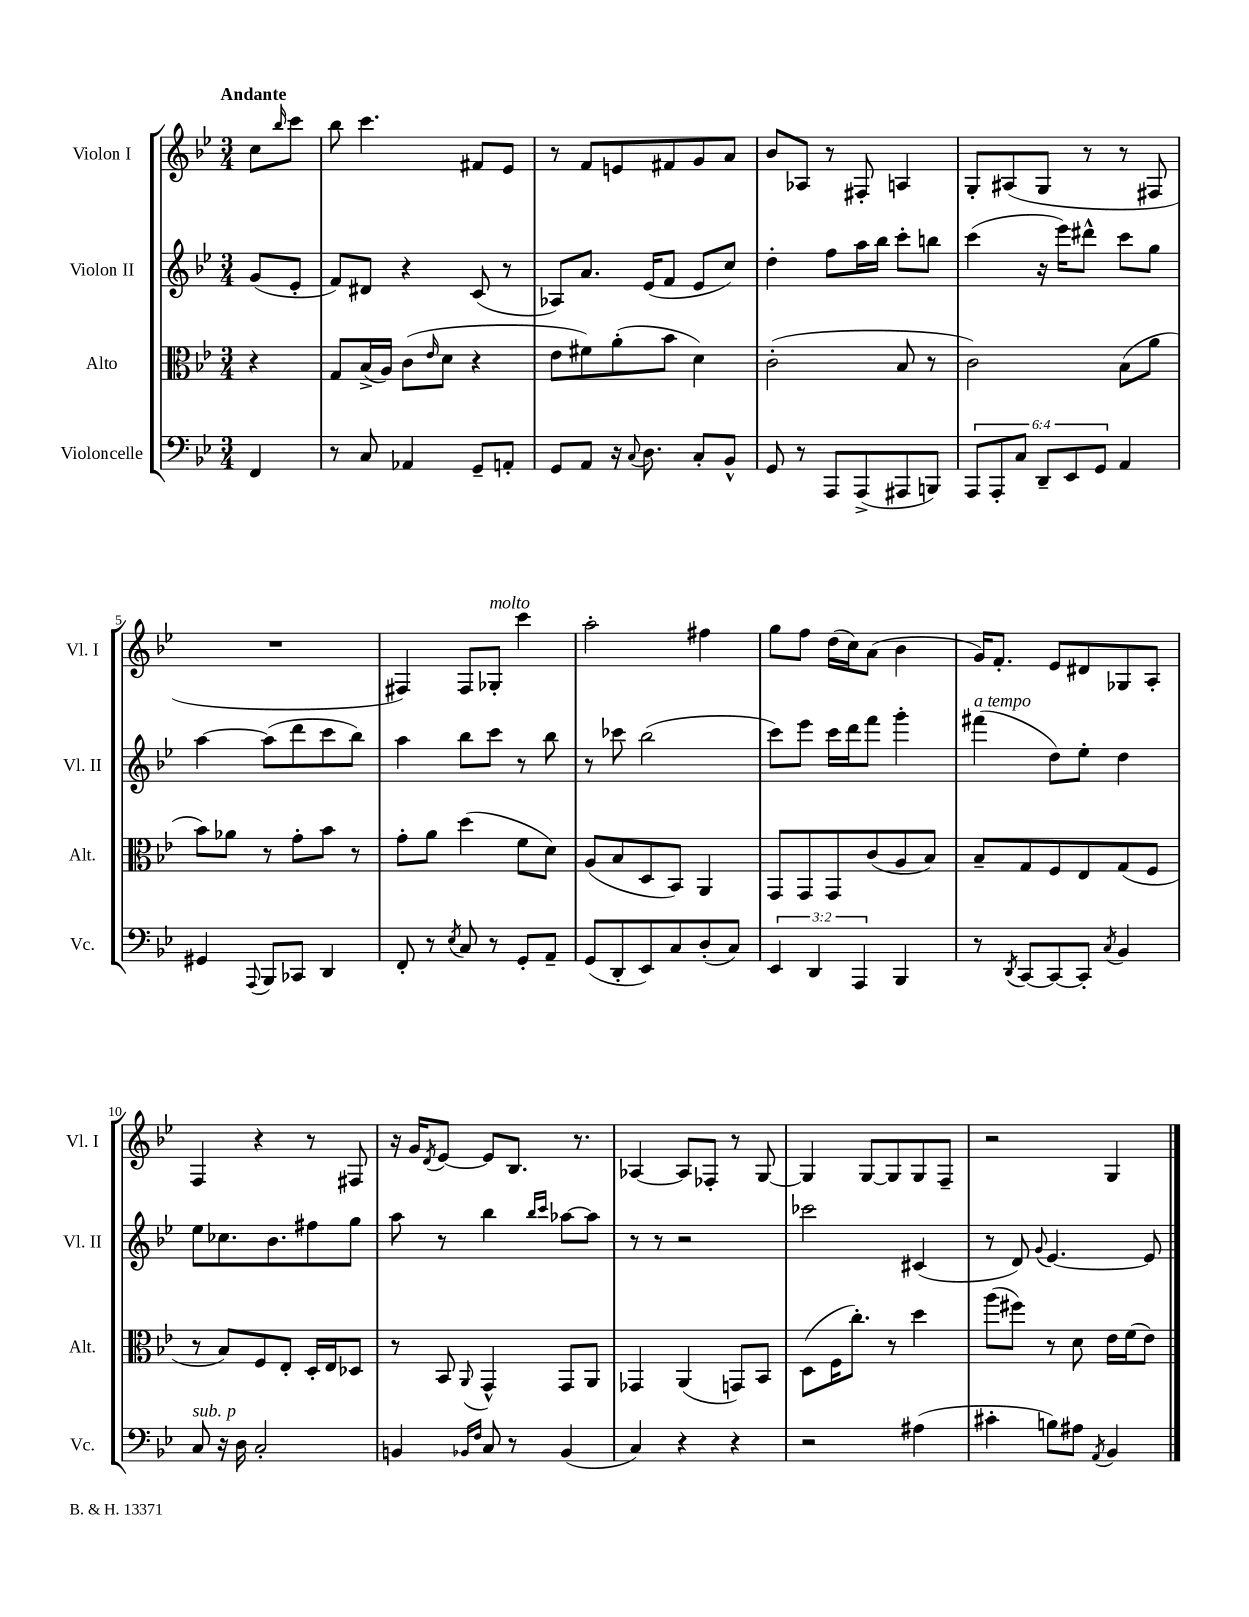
<<
\new StaffGroup <<
\new Staff = "s0" \with { instrumentName = "Violon I" shortInstrumentName = "Vl. I" } {
    \clef treble \key bes \major \numericTimeSignature \time 3/4 \partial 4 \tempo "Andante"
    c''8 \grace { bes''16 } c'''8 |
    bes''8 c'''4. fis'8 ees'8 |
    r8 f'8 e'8 fis'8 g'8 a'8 |
    bes'8 aes8 r8 fis8-. a4 |
    g8-. ais8( g8 r8 r8 fis8 |
    R2. |
    fis4) fis8 ges8-.^\markup { \italic "molto" } c'''4 |
    a''2-. fis''4 |
    g''8 f''8 d''16( c''16) a'8( bes'4 |
    g'16) f'8.-. ees'8 dis'8 ges8 a8-. |
    f4 r4 r8 fis8 |
    r16 g'16 \acciaccatura { d'8 } ees'8~ ees'8 bes8. r8. |
    aes4~ aes8 fes8-. r8 g8~ |
    g4 g8~ g8 g8 f8-- |
    r2 g4 \bar "|." |
}
\new Staff = "s1" \with { instrumentName = "Violon II" shortInstrumentName = "Vl. II" } {
    \clef treble \key bes \major \numericTimeSignature \time 3/4 \partial 4
    g'8( ees'8-. |
    f'8) dis'8 r4 c'8( r8 |
    aes8) a'8. ees'16( f'8 ees'8 c''8) |
    d''4-. f''8 a''16 bes''16 c'''8-. b''8 |
    c'''4( r16 ees'''16) dis'''8-^ c'''8 g''8 |
    a''4~ a''8( d'''8 c'''8 bes''8) |
    a''4 bes''8 c'''8 r8 bes''8 |
    r8 ces'''8 bes''2( |
    c'''8) ees'''8 c'''16 d'''16 f'''8 g'''4-. |
    fis'''4^\markup { \italic "a tempo" }( d''8) ees''8-. d''4 |
    ees''8 ces''8. bes'8. fis''8 g''8 |
    a''8 r8 bes''4 \grace { bes''16 c'''16 } aes''8~ aes''8 |
    r8 r8 r2 |
    ces'''2 cis'4( |
    r8 d'8) \appoggiatura { g'8 } ees'4.~ ees'8 \bar "|." |
}
\new Staff = "s2" \with { instrumentName = "Alto" shortInstrumentName = "Alt." } {
    \clef alto \key bes \major \numericTimeSignature \time 3/4 \partial 4
    r4 |
    g8 bes16->( a16) c'8( \grace { ees'16 } d'8 r4 |
    ees'8 fis'8) a'8-.( bes'8 d'4) |
    c'2-.( bes8 r8 |
    c'2) bes8( a'8 |
    bes'8) aes'8 r8 g'8-. bes'8 r8 |
    g'8-. a'8 d''4( f'8 d'8) |
    a8( bes8 d8 bes,8) a,4 |
    g,8 g,8 g,8 c'8( a8 bes8) |
    bes8-- g8 f8 ees8 g8( f8 |
    r8 bes8) f8 ees8-. d16-. ees16 des8 |
    r8 bes,8 \appoggiatura { a,8 } g,4-^ g,8 a,8 |
    ges,4 a,4( g,8) bes,8 |
    d8( f16 c''8.-.) r8 d''4 |
    a''8( fis''8) r8 d'8 ees'16 f'16( ees'8) \bar "|." |
}
\new Staff = "s3" \with { instrumentName = "Violoncelle" shortInstrumentName = "Vc." } {
    \clef bass \key bes \major \numericTimeSignature \time 3/4 \override Staff.TupletNumber.text = #tuplet-number::calc-fraction-text \partial 4
    f,4 |
    r8 c8 aes,4 g,8-- a,8-. |
    g,8 a,8 r16 \appoggiatura { c8 } d8. c8-. bes,8-^ |
    g,8 r8 a,,8 a,,8->( ais,,8 b,,8) |
    \tuplet 6/4 { a,,8 a,,8-. c8 d,8-- ees,8 g,8 } a,4 |
    gis,4 \appoggiatura { a,,8 } bes,,8 ces,8 d,4 |
    f,8-. r8 \acciaccatura { ees8 } c8 r8 g,8-. a,8-- |
    g,8( d,8-. ees,8) c8 d8-.( c8) |
    \tuplet 3/2 { ees,4 d,4 a,,4 } bes,,4 |
    r8 \acciaccatura { d,8 } c,8~ c,8~ c,8-. \acciaccatura { c8 } bes,4 |
    c8^\markup { \italic "sub. p" } r16 d16 c2-. |
    b,4 \grace { bes,16 f16 } c8 r8 bes,4( |
    c4) r4 r4 |
    r2 ais4( |
    cis'4-. b8) ais8 \acciaccatura { a,8 } bes,4 \bar "|." |
}
>>
>>
